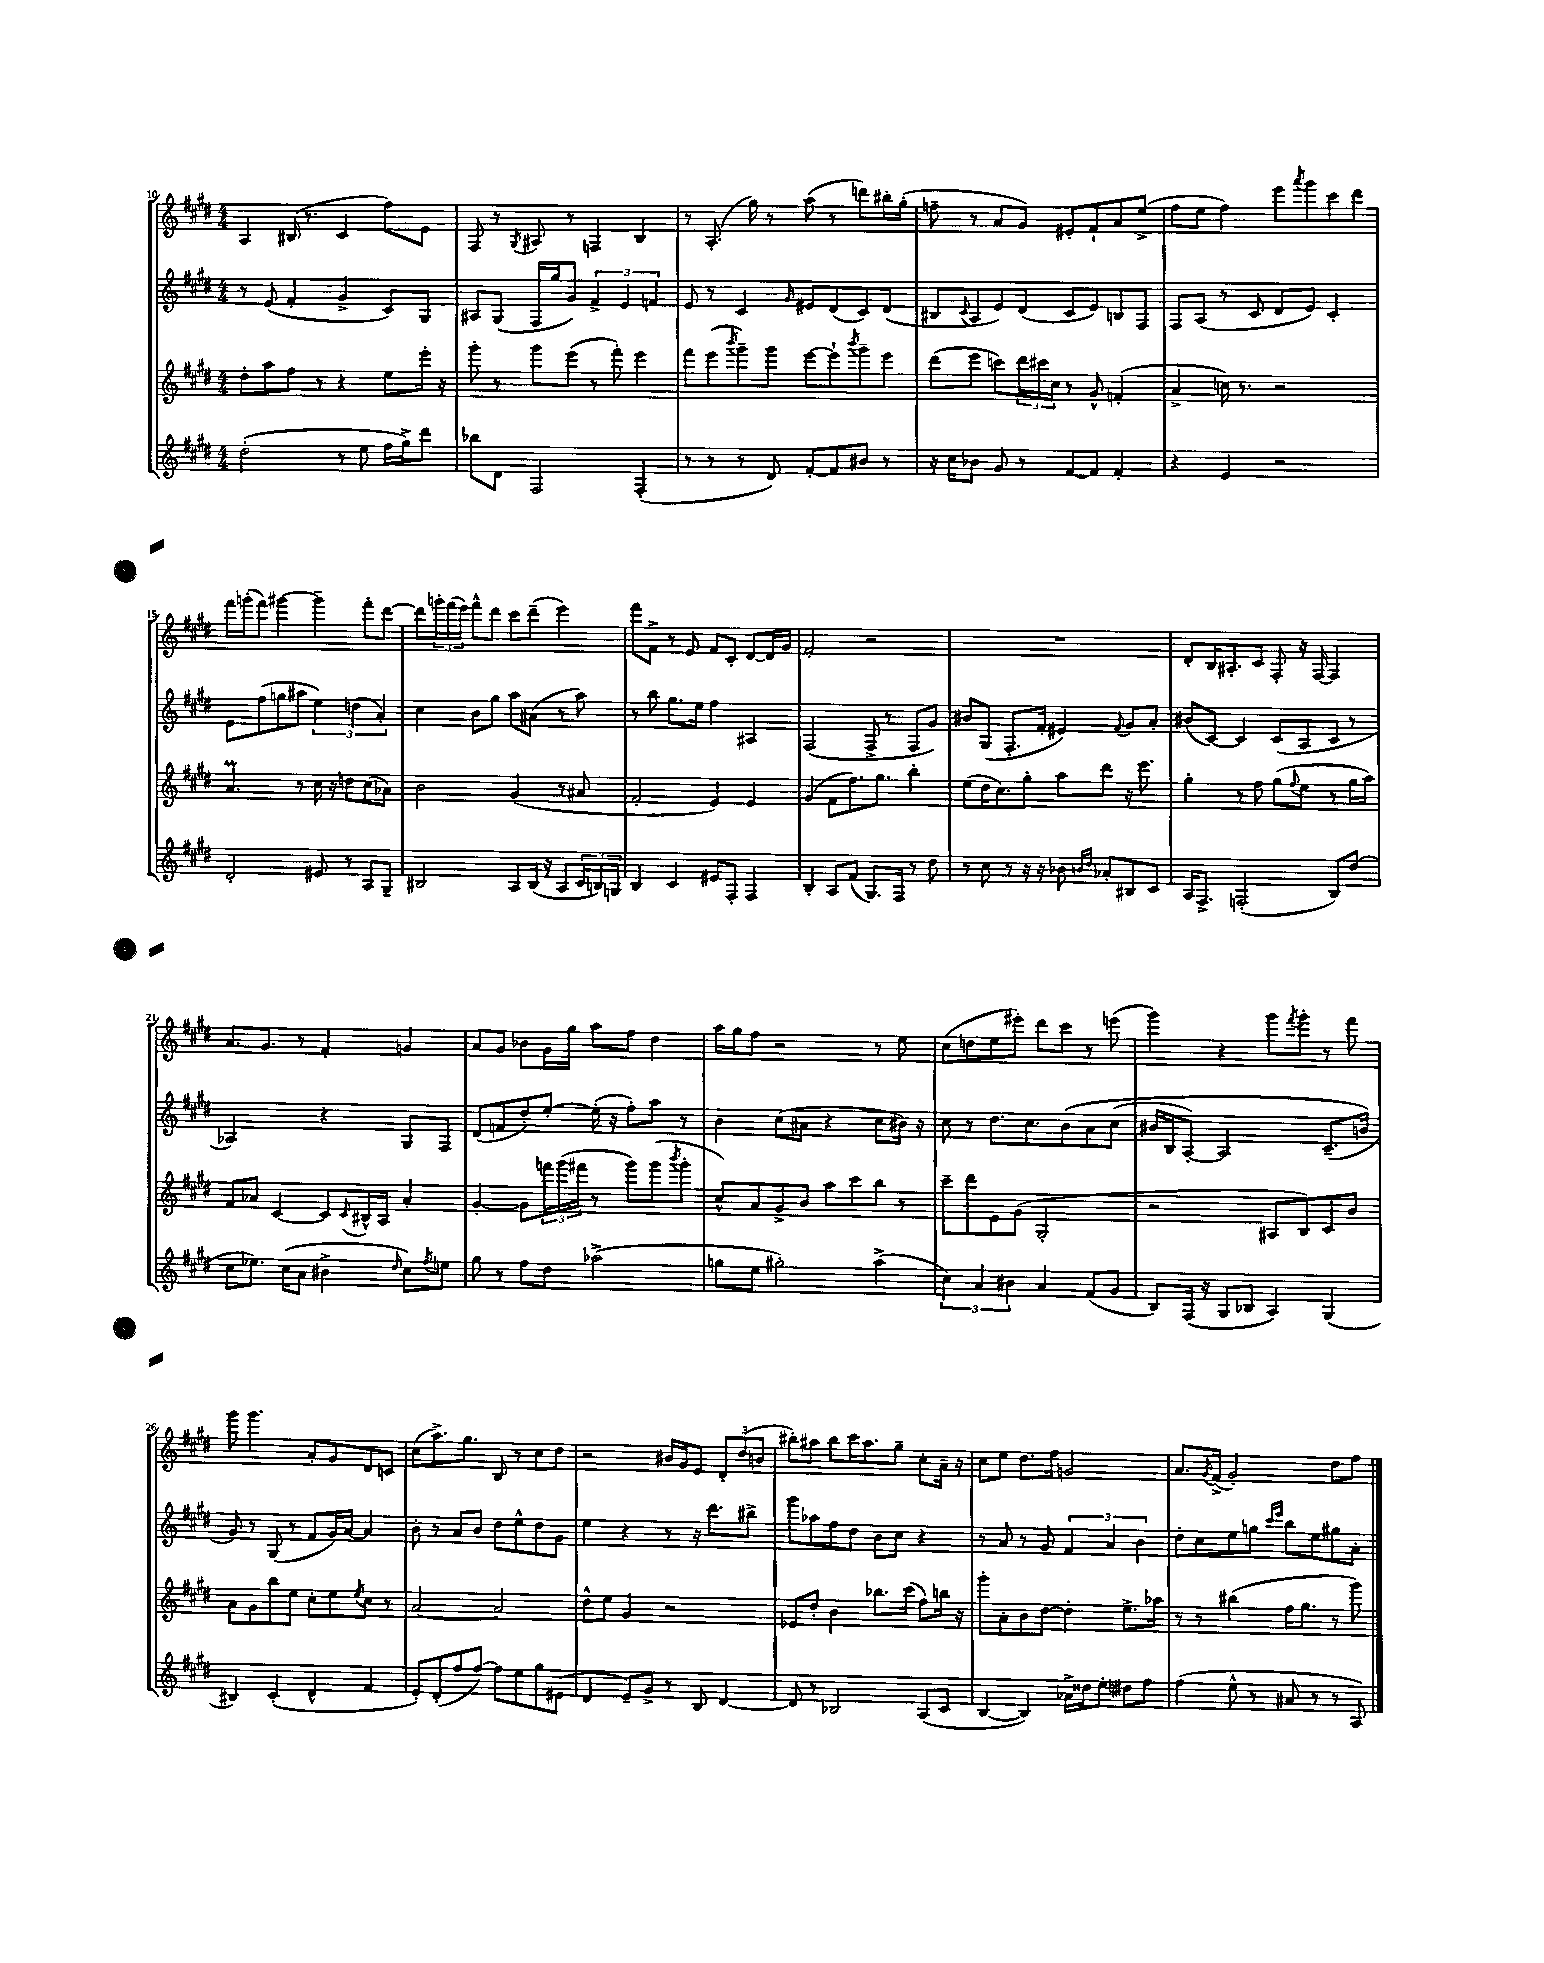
<<
\new StaffGroup <<
\new Staff = "s0" {
    \clef treble \key e \major \numericTimeSignature \time 4/4
    a4 bis16( r8. cis'4 fis''8) e'8 |
    fis8 r8 \acciaccatura { gis8 } ais8 r8 f4 b4 |
    r8 a8.-.( gis''16) r8 a''8( r8 d'''8) bis''16-. gis''16-.( |
    f''8-- r8 a'8 gis'8) eis'8-. fis'8-! a'8 e''8->( |
    fis''8 e''8 fis''4) e'''8 \acciaccatura { a'''8 } gis'''8 cis'''8 dis'''8 |
    fis'''16 g'''16-.( fis'''8) gis'''4~ gis'''4-- fis'''8-. dis'''8~ |
    dis'''8 \tuplet 3/2 { g'''16-. fis'''16( e'''16) } fis'''8-^ dis'''8 cis'''8 dis'''8--( e'''4) |
    fis'''8 fis'8-> r8 e'8 fis'8 cis'8-. dis'8~ dis'16 gis'16 |
    fis'2-. r2 |
    R1 |
    dis'8-. b16 ais8.-. cis'8 fis8-. r16 fis16~ fis4 |
    a'8. gis'8. r8 fis'4-. g'4 |
    a'8 gis'8 bes'8 gis'16 gis''16 a''8 fis''8 dis''4 |
    a''16 gis''16 fis''8 r2 r8 e''8 |
    cis''8( d''8 e''8 eis'''8-.) dis'''8 cis'''8 r8 e'''8( |
    gis'''4) r4 gis'''8 \acciaccatura { fis'''8 } gis'''8-. r8 fis'''8 |
    gis'''8 gis'''4. a'8-. gis'8 dis'8 c'8 |
    cis''8( a''8.->) gis''8. b8 r8 cis''8 dis''8 |
    r2 bis'16 gis'16 e'8 \tuplet 3/2 { dis'8-. dis''8( b'8 } |
    bis''8-.) ais''8 bis''8 cis'''16 ais''8. gis''8-- cis''8-. a'16-- r16 |
    cis''8 e''8 dis''8. fis''16 g'2 |
    a'8. \acciaccatura { gis'8 } fis'16->( gis'2-.) dis''8 fis''8 \bar "|." |
}
\new Staff = "s1" {
    \clef treble \key e \major \numericTimeSignature \time 4/4
    r8 e'8( fis'4-. gis'4-> cis'8) gis8 |
    ais8 gis8( fis16 gis''16 gis'8) \tuplet 3/2 { fis'4-> e'4 f'4 } |
    e'8 r8 cis'4 \grace { gis'16 } eis'8 dis'8( cis'8) dis'8( |
    bis8 \appoggiatura { cis'8 } a8 e'8) dis'8( cis'8 e'8) b8 fis8 |
    fis8 a8( r8 cis'8 dis'8 e'8) cis'4-. |
    e'8 fis''8( g''8 ais''8 \tuplet 3/2 { e''4) d''4( a'4-.) } |
    cis''4 b'8 gis''8 a''8 ais'8( r8 a''8) |
    r8 b''8 gis''8. e''16 fis''4 ais4 |
    fis2( fis8-> r8 fis8 gis'8) |
    bis'8 gis8( fis8.-. fis'16-. eis'4) \appoggiatura { fis'8 } gis'8 a'8-. |
    bis'8( cis'8~) cis'4 cis'8( a8 cis'8 r8 |
    aes2) r4 gis8 fis8 |
    dis'8( f'8 dis''8-.) e''8~-. e''16-.( r16 fis''8-.) a''8 r8 |
    b'4 cis''8( ais'8 r4 cis''8 bis'16) r16 |
    cis''8 r8 dis''8. cis''8. b'8\( a'8 cis''8( |
    bis'16 b16 a8~-.) a2 cis'8.--( b'16\) |
    gis'8) r8 gis8( r8 fis'8 gis'16) a'16~ a'4 |
    b'8-. r8 a'8 b'8 dis''8 e''8-^ dis''8 gis'8 |
    e''4 r4 r8 r16 dis'''8. bis''8-> |
    gis'''8 aes''8 fis''8 dis''8 b'8 cis''8 r4 |
    r8 a'8 r8 gis'8 \tuplet 3/2 { fis'4 a'4 b'4 } |
    dis''8-. cis''8 e''8 g''8 \grace { cis'''16 e'''16 } b''8 e''8 gis''8 a'8-. \bar "|." |
}
\new Staff = "s2" {
    \clef treble \key e \major \numericTimeSignature \time 4/4
    dis''8-. a''8 fis''8 r8 r4 e''8 e'''16-. r16 |
    gis'''8-. r8 gis'''8 e'''8( r8 fis'''8-.) e'''4 |
    fis'''8 e'''8( \acciaccatura { b'''8 } gis'''8--) gis'''8 e'''8~ e'''8-! \acciaccatura { b'''8 } gis'''8-- e'''8 |
    dis'''8( e'''8 c'''8) \tuplet 3/2 { dis'''16 cis'''16 cis''16 } r8 gis'8-^ f'4-.( |
    a'4-> c''16) r8. r2 |
    a'4.\prall r8 cis''16 r16 d''8 cis''8( aes'8) |
    b'2 gis'4( r8 ais'8 |
    fis'2-. e'4) e'4 |
    gis'4( fis'8 fis''8.) gis''8. b''4-. |
    e''8( dis''16 cis''8.) gis''8-. a''8 dis'''8 r16 e'''8. |
    gis''4-. r8 fis''8 gis''8( \appoggiatura { fis''8 } e''8 r8 gis''16 a''16) |
    fis'8 aes'8 cis'4~ cis'8 \appoggiatura { cis'8 } bis16-^ a16 aes'4-. |
    gis'4~-. gis'8 \tuplet 3/2 { f'''16 gis'''16( fis'''16 } r8 gis'''8) gis'''8( \acciaccatura { b'''8 } gis'''8-. |
    cis''8-^) a'8 gis'8-> b'8 a''8 cis'''8 b''8 r8 |
    cis'''8-- dis'''8 e'8 gis'8( gis2-. |
    r2 ais8 b8) cis'8 b'8 |
    a'8 gis'8 b''8 e''8 cis''8-. e''8 \acciaccatura { e''8 } cis''8 r8 |
    a'2~ a'2 |
    dis''8-^ e''8 gis'4 r2 |
    ees'8 dis''8-. b'4 bes''8. cis'''16( fis''8) b''16 r16 |
    gis'''8-. a'8-. b'8 dis''8~ dis''4-. e''8.-> aes''16 |
    r8 r8 bis''4( fis''16 gis''8. r8 gis'''8) \bar "|." |
}
\new Staff = "s3" {
    \clef treble \key e \major \numericTimeSignature \time 4/4
    dis''2-.( r8 e''8 fis''16 gis''16->) dis'''8 |
    bes''8 dis'8 fis2 fis4-.( |
    r8 r8 r8 dis'8) fis'8~-. fis'8 bis'8 r8 |
    r16 cis''16 bes'8 gis'8 r8 fis'8~ fis'8 fis'4-. |
    r4 e'4 r2 |
    dis'2-. eis'8 r8 a8 gis8-- |
    bis2 a8 bis16( r16 a8 \tuplet 3/2 { cis'16 b16) g16 } |
    b4 cis'4 eis'8 fis8-. fis4 |
    b4-. a8 fis'8( gis8.) fis16 r8 dis''8 |
    r8 cis''8 r8 r16 r16 bes'8 \grace { b'16 dis''16 } aes'8-. bis8 cis'8 |
    a16 fis8.-> f2-.( b8) dis''8( |
    cis''8 ees''8.) cis''16( a'8 bis'4-> \grace { dis''16 } cis''8) \acciaccatura { fis''8 } e''8 |
    gis''8 r8 fis''8 dis''8 aes''2->( |
    g''8 e''8 gis''2-.) a''4->( |
    \tuplet 3/2 { cis''4) a'4 bis'4 } a'4 fis'8( gis'8 |
    b8) fis16( r16 gis8 bes8 a4) gis4( |
    bis4) cis'4-.( dis'4-^ fis'4 |
    e'8-.) dis'8-.( fis''8 fis''8~) fis''8 e''8 gis''8 eis'8( |
    dis'4 e'8--) gis'8-> r8 b8 dis'4~ |
    dis'8 r8 bes2 a8( cis'8 |
    b4~ b4) aes'16-> disis''16 e''8-. dis''8 fis''8 |
    fis''4( e''8-^ r8 ais'8 r8 r8 a8) \bar "|." |
}
>>
>>
\layout { \context { \Score currentBarNumber = #10 } }
